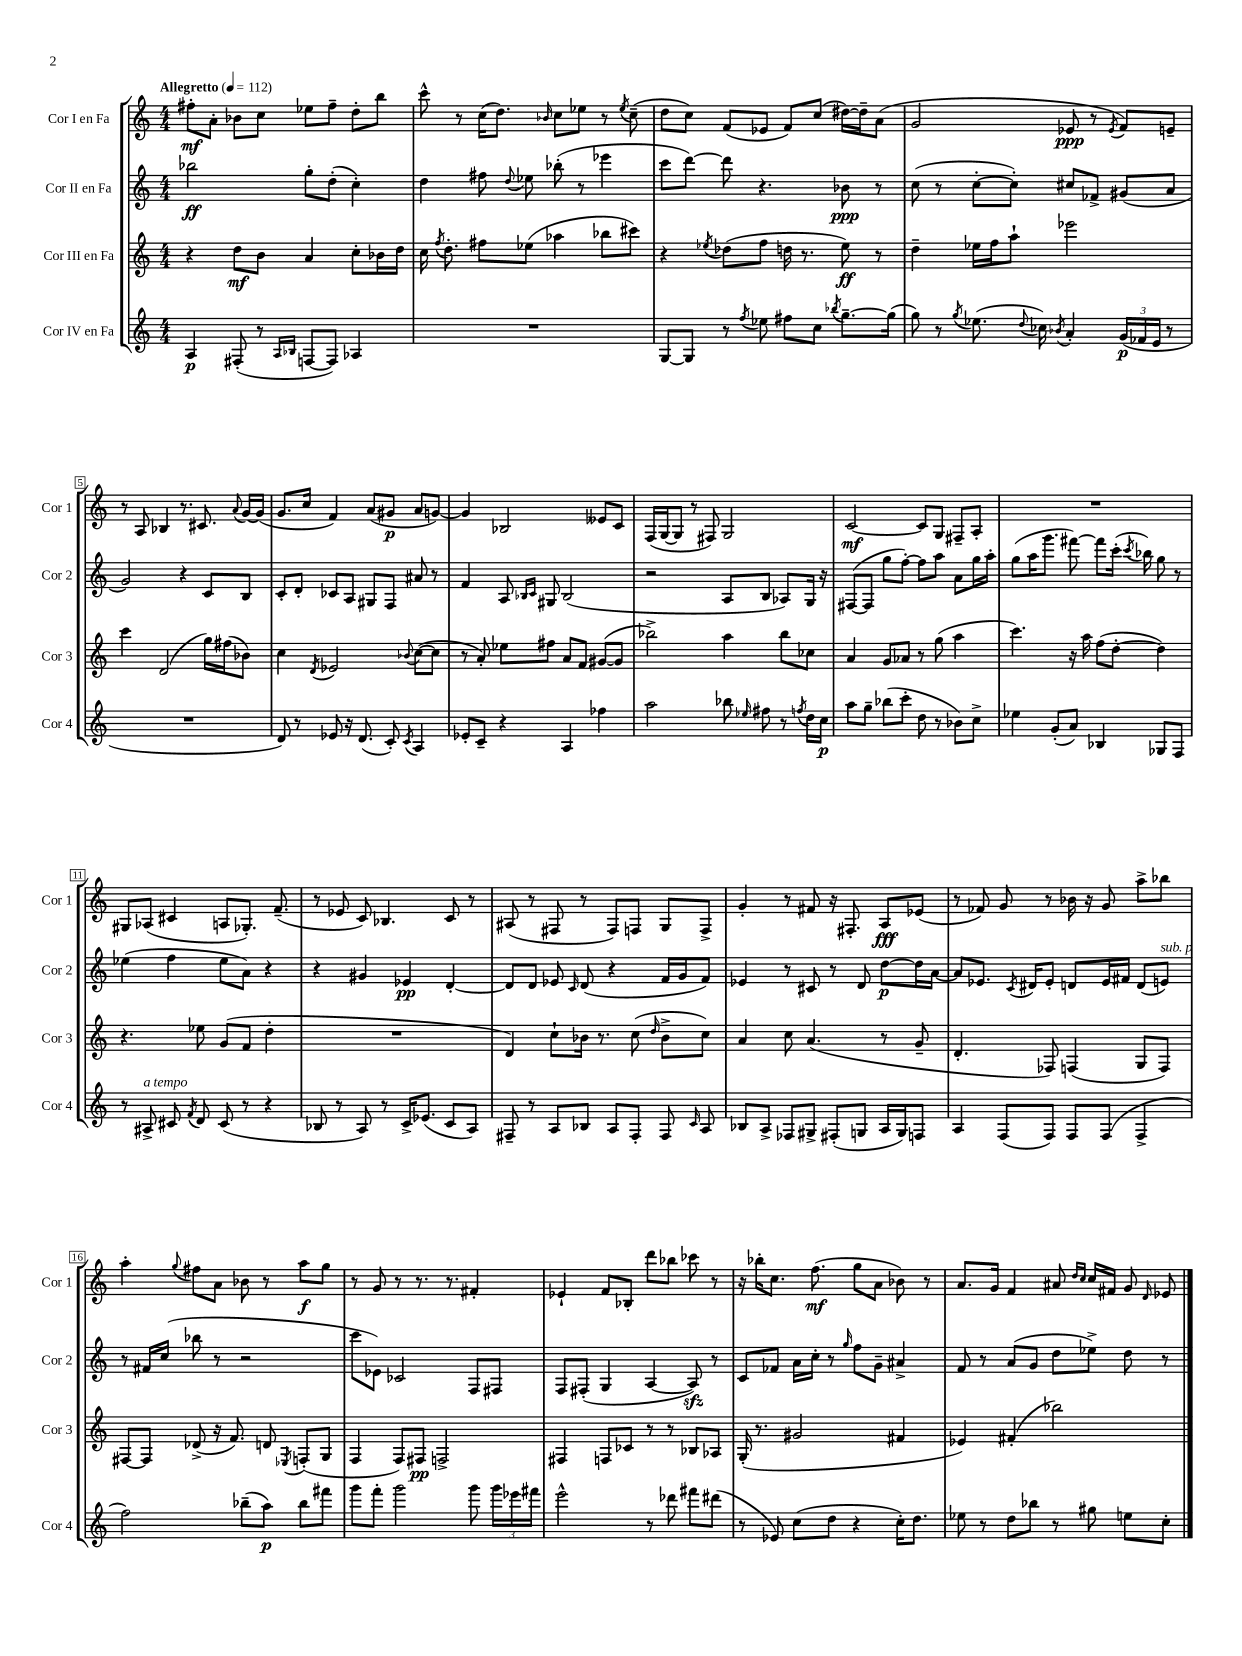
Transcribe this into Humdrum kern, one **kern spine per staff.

**kern	**kern	**kern	**kern
*staff4	*staff3	*staff2	*staff1
*clefG2	*clefG2	*clefG2	*clefG2
*k[]	*k[]	*k[]	*k[]
*M4/4	*M4/4	*M4/4	*M4/4
*MM112	*MM112	*MM112	*MM112
4A	4r	2bb-	8ff#'
.	.	.	8a'
(8F#'	8dd	.	8b-
8r	8b	.	8cc
16qqA	.	.	.
16qqB-	.	.	.
[8F	4a	8gg'	8ee-
8F])	.	(8dd'	8ff#~
4A-	8cc'	4cc')	8dd'
.	16b-	.	8bb
.	16dd	.	.
=	=	=	=
1r	16cc	4dd	8ccc^^
.	8qff	.	.
.	8.dd'	.	.
.	.	.	8r
.	8ff#	8ff#	(16cc
.	.	.	8.dd)
.	.	8qqdd	.
.	(8ee-	8ee-	.
.	.	.	16qqb-
.	4aa-	(8bb-'	8cc
.	.	8r	8ee-
.	8bb-	4eee-	8r
.	.	.	8qee-
.	8ccc#)	.	(8cc~
=	=	=	=
[8G	4r	8ccc	8dd
8G]	.	[8ddd)	8cc)
.	8qee-	.	.
8r	(8dd-	8ddd]	(8f
8qff	.	.	.
8ee-	8ff	4.r	8e-
8ff#	16dd	.	8f)
.	8.r	.	.
8cc	.	.	(8cc
8qbb-	.	.	.
[8.gg~	8ee-)	8b-	[16dd#)
.	.	.	16dd#~]
.	8r	8r	(8a
(16gg]	.	.	.
=	=	=	=
8gg)	4dd~	(8cc	2g
8r	.	8r	.
8qgg	.	.	.
(8.ee-	16ee-	[8cc'	.
.	16ff	.	.
.	8aa`	8cc'])	.
8qqdd	.	.	.
16cc-)	.	.	.
8qb-	.	.	.
4a'	2eee-	8cc#	8e-
.	.	8f-^	8r
.	.	.	8qe-
(24g	.	(8g#	8f)
24f-	.	.	.
24e	.	.	.
8r	.	8a	8e~
=	=	=	=
1r	4ccc	2g)	8r
.	.	.	8A
.	(2d	.	4B-
.	.	4r	8.r
.	.	.	8.c#
.	16gg)	8c	.
.	(16ff#	.	.
.	.	.	8qqa
.	8b-)	8B	[16g
.	.	.	(16g]
=	=	=	=
8d)	4cc	8c'	8.g
8r	.	8d'	.
.	.	.	16cc
.	8qd	.	.
8e-	2e-	8c-	4f)
16r	.	8A	.
(8.d	.	.	.
.	.	8G#	(8a
8c')	.	8F	8g#
8qc	8qqb-	.	.
4A	([8cc	8a#	8a
.	8cc]	8r	[8g)
=	=	=	=
8e-'	8r	4f	4g]
8c~	8a')	.	.
4r	8ee-	8A	2B-
.	.	16qqB-	.
.	.	16qqc	.
.	8ff#	8G#	.
4A	8a	(2B-	.
.	8f	.	.
4ff-	([8g#	.	8e--
.	8g#]	.	8c
=	=	=	=
2aa	2bb-^)	2r	(16F
.	.	.	[16G
.	.	.	8G]
.	.	.	8r
.	.	.	8F#)
8bb-	4aa	8A	2G
16qqee-	.	.	.
8ff#	.	8B	.
8r	8bb-	8A-)	.
8qff	.	.	.
16dd	8cc-	16G	.
16cc	.	16r	.
=	=	=	=
8aa	4a	([8F#	[2c
8gg~	.	8F#]	.
(8bb-	8g	8gg	.
8ccc'	8a-	[8ff')	.
8dd	8r	8ff]	8c]
8r	(8gg	8aa	8G
8b-)	4aa	8a	8F#~
8cc^	.	16gg	8A'
.	.	16aa'	.
=	=	=	=
4ee-	4.ccc)	(8gg	1r
.	.	16aa	.
.	.	8.ggg	.
(8g'	.	.	.
8a)	16r	[8fff#)	.
.	16aa	.	.
4B-	(8ff	8fff#]	.
.	[8dd'	(16ccc'	.
.	.	8qccc	.
.	.	16bb-)	.
8G-	4dd])	8gg	.
8F	.	8r	.
=	=	=	=
8r	4.r	(4ee-	8G#
8A#^	.	.	(8A-
8c#	.	4ff	4c#
8qf	.	.	.
8d	8ee-	.	.
(8c#	(8g	8ee-	8A
8r	8f	8a)	8.G-')
4r	4dd'	4r	.
.	.	.	(8.f~
=	=	=	=
8B-	1r	4r	8r
8r	.	.	8e-
8A)	.	4g#	8c)
8r	.	.	4.B-
16c^	.	4e-	.
(8.e-	.	.	.
8c	.	[4d'	8c
8A)	.	.	8r
=	=	=	=
8F#~	4d)	8d]	(8A#
8r	.	8d	8r
8A	8cc`	8e-	8F#
.	.	16qqc	.
8B-	16b-	(8d	8r
.	8.r	.	.
8A	.	4r	8F#)
8F#'	(8cc	.	8F
.	16qqdd	.	.
8F#	8b-^	16f	8G
.	.	16g	.
16qqc	.	.	.
8A	8cc)	8f)	8F^
=	=	=	=
8B-	4a	4e-	4g'
8A^	.	.	.
8F-	8cc	8r	8r
8G#^	(4.a	8c#	8f#
(8F#'	.	8r	16r
.	.	.	8.F#'
8G	.	8d	.
16A	8r	[8dd	8A
16G)	.	.	.
8F	8g~	16dd]	(8e-
.	.	[16a	.
=	=	=	=
4A	4.d'	8a]	8r
.	.	8.e-	8f-)
(8F	.	.	8g
.	.	8qc	.
.	.	16d#	.
8F)	8F-)	8e-'	8r
8F	(4F	8d	16b-
.	.	.	16r
(8F	.	16e-	8g
.	.	16f#	.
4F^	8G	(8d	8aa^
.	8F)	8e)	8bb-
=	=	=	=
2ff)	[8F#	8r	4aa'
.	8F#]	16f#	.
.	.	(16cc	.
.	.	.	8qqgg
.	(8d-^	8bb-	8ff#
.	16r	8r	8a
.	8.f)	.	.
(8bb-~	.	2r	8b-
8aa)	8d	.	8r
.	8qE-	.	.
8bb-	(8F'	.	8aa
8fff#	8G	.	8gg
=	=	=	=
8ggg	4F	8ccc	8r
8fff'	.	8e-)	8g
2ggg	8F)	2c-	8r
.	8F#	.	8.r
.	2F^	.	.
.	.	.	8.r
8ggg	.	8F	4f#'
24ggg	.	8F#	.
24eee-	.	.	.
24fff#	.	.	.
=	=	=	=
2eee^^	4F#	8F	4e-`
.	.	(8F#'	.
.	8F	4G	8f
.	8c-	.	8B-'
8r	8r	[4A	8ddd
8ddd-	8r	.	8bb-
8fff#	8B-	8A])	8ccc-
(8ddd#	8A-	8r	8r
=	=	=	=
8r	(16G'	8c	16r
.	8.r	.	16bb-'
8e-)	.	8f-	8.cc
(8cc	2g#	16a	.
.	.	16cc'	(8.ff
8dd	.	8r	.
.	.	16qqgg	.
4r	.	8ff	8gg
.	.	8g~	8a
16cc')	4f#	4a#^	8b-)
8.dd	.	.	.
.	.	.	8r
=	=	=	=
8ee-	4e-)	8f	8.a
8r	.	8r	.
.	.	.	16g
8dd	(4f#'	(8a	4f
8bb-	.	8g	.
8r	2bb-)	8dd	8a#
.	.	.	16qqdd
.	.	.	16qqcc
8gg#	.	8ee-^)	16cc
.	.	.	16f#
8ee	.	8dd	8g
.	.	.	16qqd
8cc'	.	8r	8e-
==	==	==	==
*-	*-	*-	*-
